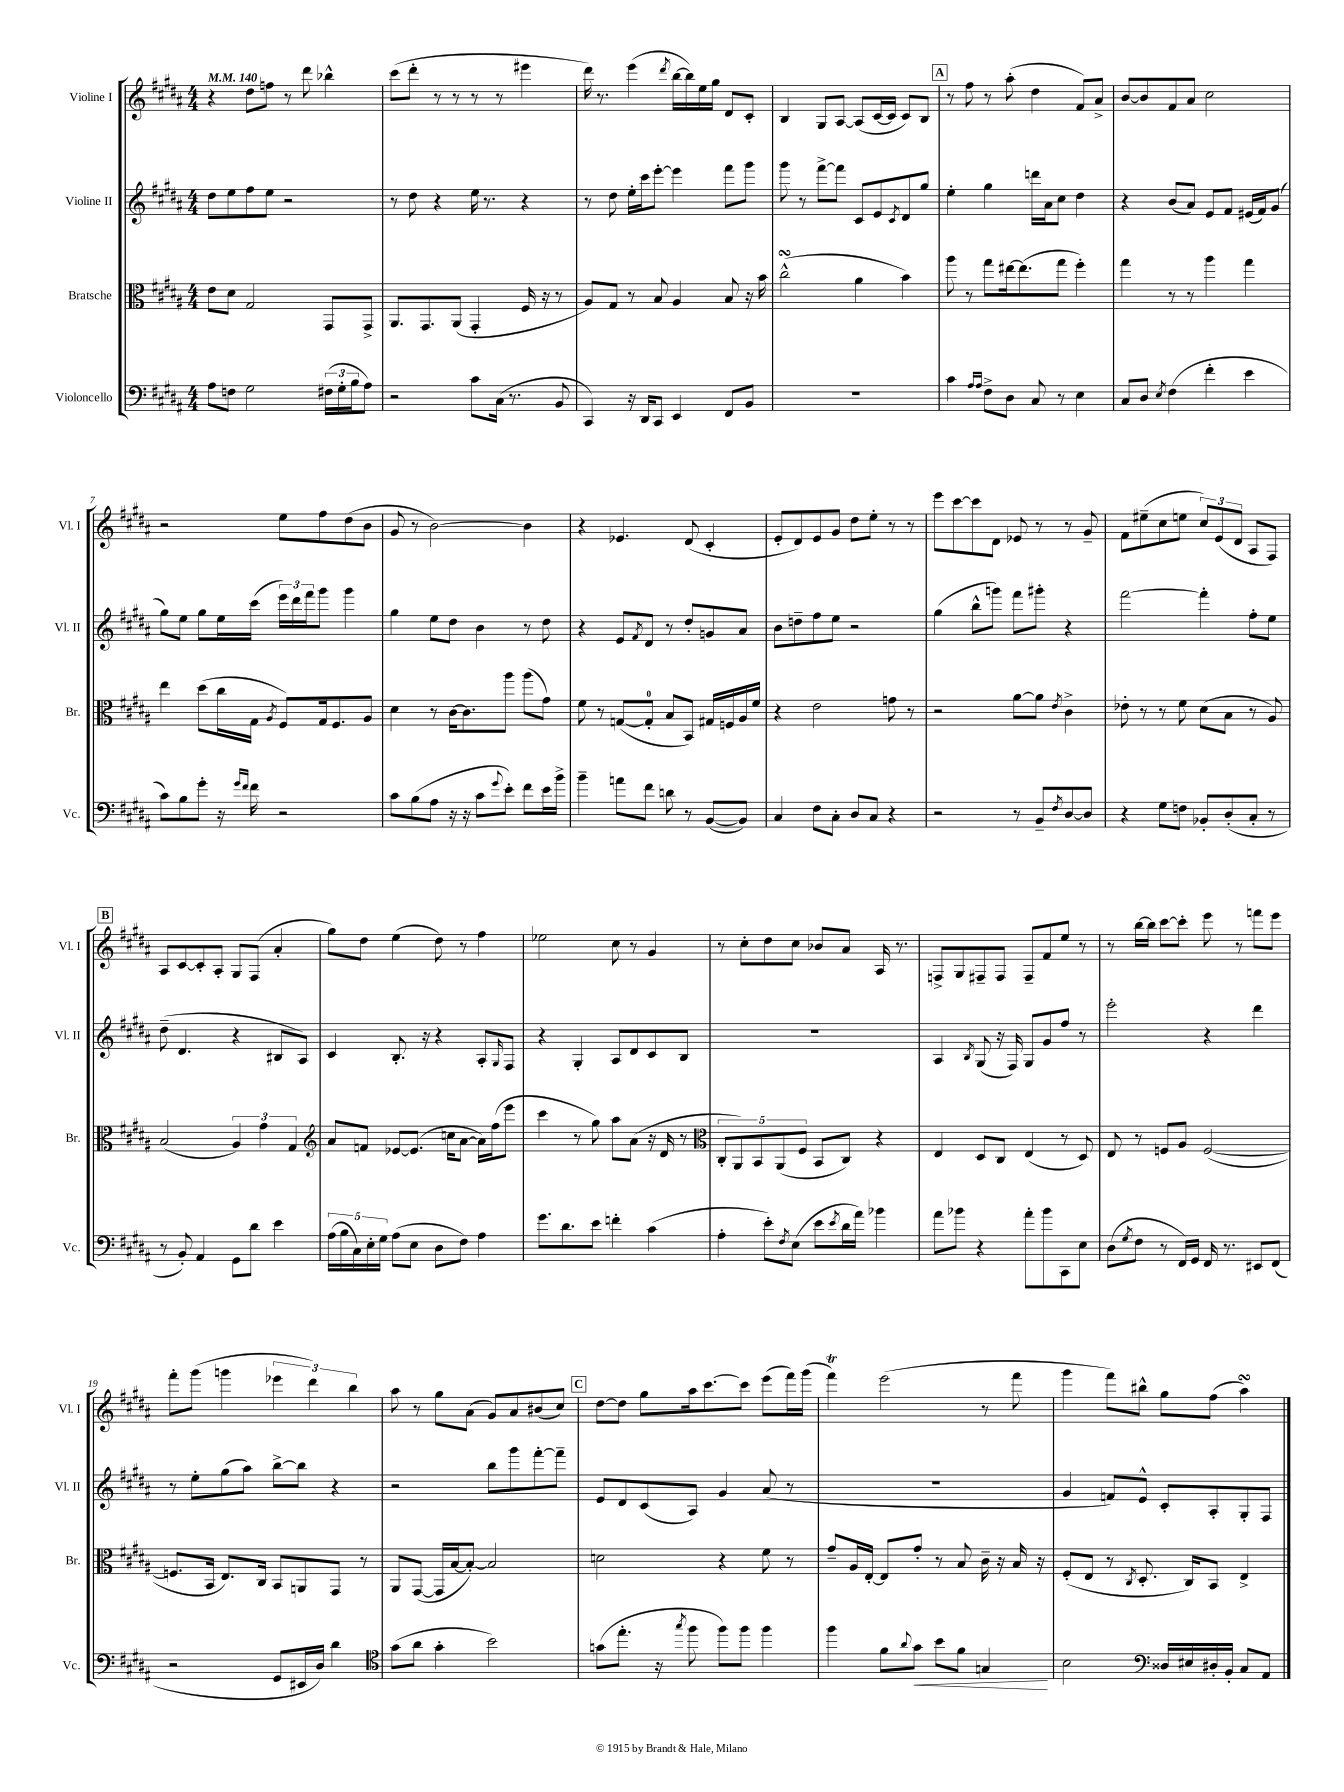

**kern	**kern	**kern	**kern
*staff4	*staff3	*staff2	*staff1
*clefF4	*clefC3	*clefG2	*clefG2
*k[f#c#g#d#a#]	*k[f#c#g#d#a#]	*k[f#c#g#d#a#]	*k[f#c#g#d#a#]
*M4/4	*M4/4	*M4/4	*M4/4
*MM140	*MM140	*MM140	*MM140
8A#	8e	8dd#	4r
8F	8d#	8ee	.
2G#	2G#	8ff#	8dd#
.	.	8ee	8ff
.	.	2r	8r
.	.	.	8ddd#
(24F#	8GG#	.	4bb-^^
24G#'	.	.	.
24B	.	.	.
8A#)	8GG#^	.	.
=	=	=	=
2r	8.AA#	8r	(8ccc#
.	.	8dd#	8ddd#'
.	8.GG#	.	.
.	.	4r	8r
.	(8AA#	.	8r
8c#	4GG#'	16ee	8r
.	.	8.r	.
(16C#	.	.	8r
8.r	.	.	.
.	16F#	4r	4eee#
.	16r	.	.
8BB	8r	.	.
=	=	=	=
4CC#)	8A#)	8r	16ddd#)
.	.	.	8.r
.	8G#	8dd#	.
16r	8r	16ee'	(4eee
16DD#	.	16ccc#	.
8CC#	8B	[8eee'	.
.	.	.	8qddd#
4EE	4A#	4eee]	[16bb
.	.	.	16bb])
.	.	.	16ee
.	.	.	16gg#
8FF#	8B	8fff#	8d#
8BB	16r	8ggg#	8c#'
.	16b	.	.
=	=	=	=
1r	(2cc#^^	8ggg#	4B
.	.	8r	.
.	.	[8fff#^	8G#
.	.	8fff#]	[8A#
.	4a#	8c#	(8A#]
.	.	8e	[16c#
.	.	.	16c#]
.	.	8qc#	.
.	4b)	8d#	8c#)
.	.	8gg#	8B
=	=	=	=
4c#	8aa#	4ee'	8r
.	8r	.	8ff#
16qqA#	.	.	.
16qqA#	.	.	.
8F#^	8gg#	4gg#	8r
8D#	[16ee#	.	(8aa#'
.	(8.ee#]	.	.
8C#	.	16ddd	4dd#
.	.	16a#	.
8r	8gg#	8cc#	.
4E	4ff#')	4dd#	8f#)
.	.	.	8a#^
=	=	=	=
8C#	4gg#	4r	[8b
8D#	.	.	8b]
8qE	.	.	.
(4F#	8r	(8b	8f#
.	8r	8a#)	8a#
4f#'	4aa#	8e	2cc#
.	.	8f#	.
4e	4gg#	(16e#	.
.	.	16f#)	.
.	.	(8g#	.
=	=	=	=
8c#)	4ee	8gg#)	2r
8B	.	8ee	.
8g#'	(8dd#	8gg#	.
16r	16cc#	16ee	.
16qqg#	.	.	.
16qqf#	.	.	.
16f#	16G#	(16ccc#	.
.	8qA#	.	.
2r	8F#)	24eee)	8ee
.	.	24ddd#	.
.	.	24fff#	.
.	16G#	8ggg#	8ff#
.	8.F#	.	.
.	.	4ggg#	(8dd#
.	8A#	.	8b
=	=	=	=
8c#	4d#	4gg#	8g#
(8B	.	.	8r
8A#	8r	8ee	[2b)
16r	[16c#	8dd#	.
16r	8.c#]	.	.
8c#	.	4b	.
8qqg#	.	.	.
8e')	8aa#	.	.
8f#	(8aa#	8r	4b]
16e	8g#)	8dd#	.
16b^	.	.	.
=	=	=	=
4b~	8f#	4r	4r
.	8r	.	.
8a	([8G	8e	4.e-
.	.	8qf#	.
8f#	8G']	8d#	.
8d	8B	8r	.
8r	8BB)	8dd#'	(8d#
([8BB	16G#	8g	4c#'
.	16F	.	.
8BB])	16A#	8a#	.
.	16f#	.	.
=	=	=	=
4C#	4r	8b	8e'
.	.	8dd~	8d#)
8F#	2e	8ff#	8e
8C#'	.	8ee	8g#
8D#	.	2r	8dd#
8C#	.	.	8ee'
4r	8g	.	8r
.	8r	.	8r
=	=	=	=
2r	2r	(4gg#	8eee
.	.	.	[8ccc#
.	.	8bb^^	8ccc#]
.	.	8ggg)	8d#
8r	[8a#	8fff#	8e-
8BB~	8a#]	8ggg#'	8r
8qF#	8qe	.	.
[8D#	4c#^	4r	8r
8D#]	.	.	8g#~
=	=	=	=
4r	8e-'	[2fff#	8f#
.	8r	.	(8ee#~
8G#	8r	.	8cc#
8F	8f#	.	8ee
8BB-'	(8d#	4fff#']	12cc#)
.	.	.	(12e
(8D#'	8B	.	.
.	.	.	12d#
8C#'	8r	8ff#'	8A#
8r	8A#)	8ee	8F#)
=	=	=	=
8r	(2B	(8dd#~	8A#
8BB')	.	4.d#	[8c#
4AA#	.	.	8c#']
.	.	.	8A#'
8GG#	6A#)	4r	8G#
8d#	.	.	(8F#
.	6g#	.	.
4e	.	8B#	4a#'
.	6G#	.	.
.	.	8A#)	.
=	=	=	=
*	*clefG2	*	*
(20A#	8a#	4c#	8gg#)
20B	.	.	.
20C#)	.	.	.
.	8f	.	8dd#
20E'	.	.	.
20G#	.	.	.
(8A#	[8e-	8.B'	(4ee
8E	(8.e-]	.	.
.	.	16r	.
8D#	.	4r	8dd#)
.	16cc	.	.
8F#)	[8a#	.	8r
4A#	16a#])	8A#'	4ff#
.	(16ff#	.	.
.	.	16qqG#	.
.	8eee	8F#	.
=	=	=	=
8.g#	4ccc#	4r	2ee-
8.d#	.	.	.
.	8r	4G#'	.
8e	8gg#)	.	.
4f'	8aa#	8A#	8cc#
.	(8a#	8d#	8r
(4c#	16r	8c#	4g#
.	16d#	.	.
.	8r	8B	.
=	=	=	=
*	*clefC3	*	*
4A#'	10C#'	1r	8r
.	10AA#)	.	.
.	.	.	8cc#'
.	10BB	.	.
8e')	.	.	8dd#
.	(10AA#	.	.
8qF#	.	.	.
(8E	.	.	8cc#
.	10F#	.	.
8e	8BB	.	8b-
8qe	.	.	.
16d#	8C#)	.	8a#
16a#)	.	.	.
4b-	4r	.	16A#
.	.	.	8.r
=	=	=	=
8a#	4E	4A#	8F^
8b-	.	.	8G#
.	.	8qB	.
4r	8D#	(8G#	8F#~
.	8C#	16r	8F#
.	.	16F#)	.
8a#'	(4E	8G#	8F#~
8b-	.	8g#	8f#
8CC#	8r	8ff#	8ee
8E	8D#)	8r	8r
=	=	=	=
(8D#	8E	2eee'	8r
8qG#	.	.	.
8F#	8r	.	[16bb
.	.	.	16bb]
8r	8F	.	[8ccc#
16FF#)	8A#	.	8ccc#']
16GG#	.	.	.
16FF#	([2F	4r	8eee
8.r	.	.	.
.	.	.	8r
8EE#	.	4ddd#	8fff
(8FF#	.	.	8eee
=	=	=	=
2r	8.F]	8r	8fff#'
.	.	8ee'	(8ggg#
.	16BB	.	.
.	8.E)	(8gg#	4ggg
.	.	8aa#)	.
.	16C#	.	.
8GG#	8BB	[8bb^	6eee-
16EE#	8AA	8bb]	.
.	.	.	6ddd#)
16D#)	.	.	.
4d#	8GG#	4r	.
.	.	.	6bb
.	8r	.	.
=	=	=	=
*clefC4	*	*	*
(8g#	8AA#	2r	8aa#
8a#	([8GG#	.	8r
4g#'	16GG#]	.	8gg#
.	[16B	.	.
.	8B'_)	.	(8a#
2b)	2B]	8bb	8g#)
.	.	8ggg#	8a#
.	.	[8fff#'	(8b#
.	.	8fff#~]	8cc#)
=	=	=	=
(8g	2d	8e	[8dd#
8.ee'	.	8d#	8dd#]
.	.	(8c#	8gg#
16r	.	.	.
8qgg#	.	.	.
8ff#	.	8A#)	16aa#
.	.	.	[8.ccc#
8ff#)	4r	4g#	.
8ff#	.	.	8ccc#]
4ff#	8f#	(8a#	(8eee
.	8r	8r	16fff#)
.	.	.	(16ggg#
=	=	=	=
4ff#	8g#~	1r	4fff#)
.	16A#	.	.
.	[16E'	.	.
8f#	8E]	.	(2eee
8qqa#	.	.	.
8g#	8g#'	.	.
8b	8r	.	.
8f#	8B	.	.
4G	16c#~	.	8r
.	16r	.	.
.	16B	.	8fff#
.	16r	.	.
=	=	=	=
2B	(8F#'	4g#	4ggg#
.	8E	.	.
.	8r	8f)	8fff#)
.	8qC#	.	.
.	8.D#'	8e^^	8bb#^^
*clefF4	*	*	*
16D##	.	8c#'	8gg#
16E#	16C#)	.	.
16D#'	8BB	8A#'	(8ff#
16BB'	.	.	.
8C#	4E^	8G#'	4aa#)
8AA#	.	8F#	.
==	==	==	==
*-	*-	*-	*-
